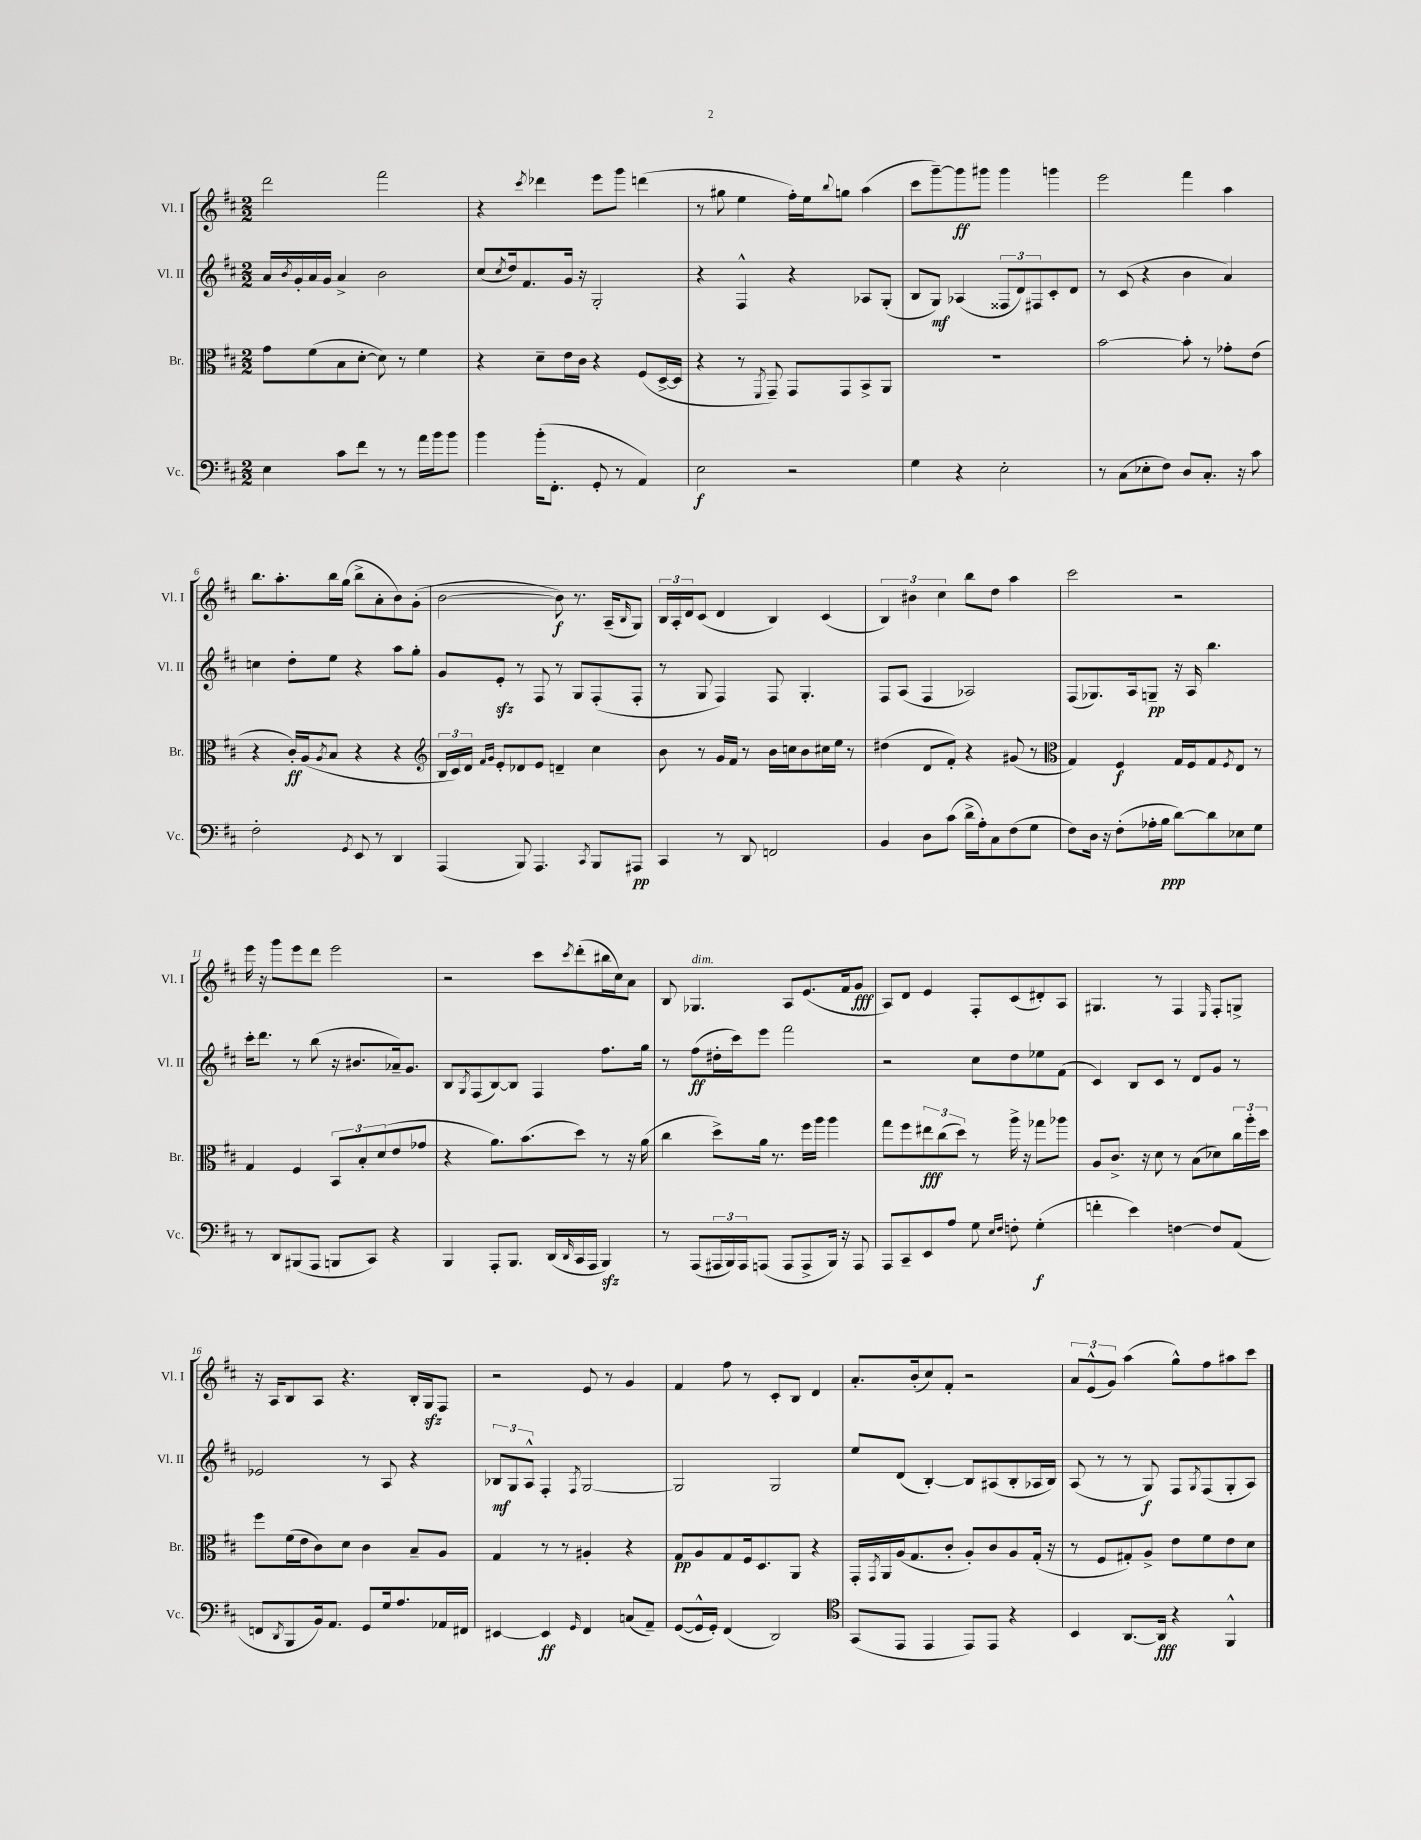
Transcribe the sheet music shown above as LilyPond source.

<<
\new StaffGroup <<
\new Staff = "s0" \with { instrumentName = "Vl. I" shortInstrumentName = "Vl. I" } {
    \clef treble \key d \major \numericTimeSignature \time 2/2
    d'''2 fis'''2 |
    r4 \acciaccatura { cis'''8 } des'''4 e'''8 g'''8 d'''4( |
    r8 gis''8 e''4 fis''16-.) e''16 \appoggiatura { b''8 } g''8 a''4( |
    cis'''8 g'''8~--) g'''8\ff gis'''8 gis'''4 g'''4 |
    e'''2 fis'''4 a''4 |
    b''8. a''8.-. b''16 g''16( b''8-> a'8-. b'8) g'8-.( |
    b'2~ b'8\f) r8. a16--( \grace { b16 } g8) |
    \tuplet 3/2 { b16 a16-. d'16 } cis'8( d'4 b4) cis'4( |
    \tuplet 3/2 { b4) bis'4 cis''4 } b''8 d''8 a''4 |
    cis'''2 r2 |
    e'''16 r16 g'''8 e'''8 d'''8 e'''2 |
    r2 cis'''8 \acciaccatura { cis'''8 } d'''8-.( bis''16 cis''16) a'8 |
    b8 ges4.^\markup { \italic "dim." } a8 e'8.( fis'16 g'8\fff |
    a8) d'8 e'4 fis8-. cis'8( dis'8-.) a8 |
    gis4. r8 fis4 \grace { e16 } fis8-. g8-> |
    r16 a16 b8 a8 r4. b16-. g16\sfz fis8 |
    r2 e'8 r8 g'4 |
    fis'4 fis''8 r8 cis'8-. b8 d'4 |
    a'8.-. b'16-.( cis''8) fis'8-. r2 |
    \tuplet 3/2 { a'8 e'8-^( g'8) } a''4( g''8-^) fis''8 ais''8 cis'''8 \bar "|." |
}
\new Staff = "s1" \with { instrumentName = "Vl. II" shortInstrumentName = "Vl. II" } {
    \clef treble \key d \major \numericTimeSignature \time 2/2
    a'16 \acciaccatura { b'8 } g'16-. a'16 g'16 a'4-> b'2 |
    cis''8( \acciaccatura { cis''8 } d''16) fis'8. g'16 r16 g2-. |
    r4 fis4-^ r4 aes8 g8-.( |
    b8 g8\mf) aes4( \tuplet 3/2 { fisis8 d'8) fis8 } cis'8-. d'8 |
    r8 cis'8( r4 b'4 a'4) |
    c''4 d''8-. e''8 r4 a''8 g''8-. |
    g'8 e'8-.\sfz r8 fis8 r8 g8 fis8-.( fis8-. |
    r8 g8 fis4) fis8 g4.-. |
    fis8 a8( fis4 aes2) |
    fis8( ges8.) a16 g8--\pp r16 a16 b''4. |
    cis'''16-. d'''8. r8 b''8( r16 bis'8. aes'16--) g'8. |
    b8 \acciaccatura { g8 } fis8( b8~) b8 fis4 fis''8. g''16 |
    r8 fis''8\ff( dis''16-. cis'''16) e'''8 fis'''2 |
    r2 cis''8 d''8 ees''8 fis'8( |
    cis'4) b8 cis'8 r8 d'8 g'8 r8 |
    ees'2 r8 a8 r4 |
    \tuplet 3/2 { bes8\mf g8 a8-^ } fis4-. \acciaccatura { fis8 } g2~ |
    g2 g2 |
    e''8 d'8( b4~-.) b8 ais8( b8-. aes16 b16) |
    a8( r8 r8 g8\f) fis8 \acciaccatura { g8 } fis8( g8-. a8) \bar "|." |
}
\new Staff = "s2" \with { instrumentName = "Br." shortInstrumentName = "Br." } {
    \clef alto \key d \major \numericTimeSignature \time 2/2
    g'8 fis'8( b8 d'8~-. d'8) r8 fis'4 |
    r4 d'8-- e'16 cis'16 r4 fis8( d16~-> d16 |
    r4 r8 \acciaccatura { fis,8 } g,8--) g,8 g,8 b,8-> a,8 |
    R1 |
    b'2~ b'8-. r8 ges'8-. e'8( |
    r4 cis'16-.\ff) a16( \acciaccatura { a8 } b8 r4 r4 |
    \clef treble \tuplet 3/2 { b16 cis'16) d'16 } \grace { fis'16 g'16 } e'8-. des'8 e'8 d'4-- cis''4 |
    b'8 r8 g'16 fis'16 r8 b'16 c''16 b'8 cis''16 e''16 r8 |
    dis''4( d'8 fis'8-.) r4 gis'8( r8 |
    \clef alto g4) fis4\f g16 fis16 g8 \acciaccatura { fis8 } e8 r8 |
    g4 fis4 \tuplet 3/2 { b,8 b8-. d'8( } e'8 ges'8 |
    r4 a'8.) b'8.( d''8) r8 r16 a'16( |
    cis''4 d''8->) a'16 r8. fis''16 a''16 a''4 |
    g''8 fis''8 \tuplet 3/2 { eis''8\fff cis''8( d''8) } r8 a''16-> r16 ges''8 aes''8 |
    a8 cis'8.-> r16 d'8 r8 b8( des'8) \tuplet 3/2 { cis''16 a''16-. d''16 } |
    fis''8 fis'16( e'16 cis'8) d'8 cis'4 b8-- a8 |
    g4 r8 r8 ais4-. r4 |
    g8\pp a8 g8 fis16 d8. a,8 r4 |
    g,16-. \acciaccatura { g,8 } a,16 a16( g8. cis'8-. a8-.) cis'8 a8 g16-.( r16 |
    r8 fis8 gis8-.) a8-> e'8 fis'8 e'8 d'8 \bar "|." |
}
\new Staff = "s3" \with { instrumentName = "Vc." shortInstrumentName = "Vc." } {
    \clef bass \key d \major \numericTimeSignature \time 2/2
    e4 cis'8 fis'8 r8 r8 a'16 b'16 b'8 |
    b'4 b'16-.( fis,8.-. g,8-. r8 a,4) |
    e2\f r2 |
    g4 r4 e2-. |
    r8 cis8( ees8-. fis8) d8 cis8.-. r16 cis'8 |
    fis2-. \acciaccatura { g,8 } e,8 r8 d,4 |
    a,,4( b,,8) a,,4. \acciaccatura { cis,8 } b,,8 ais,,8\pp |
    cis,4 r8 d,8 f,2 |
    b,4 d8 cis'8( d'16-> a16-.) cis8 fis8( g8 |
    fis8) d16 r16 fis8-.( aes16-. b16\ppp d'8~) d'8 ees8 g8 |
    r8 d,8 bis,,8( a,,8 b,,8 cis,8) r4 |
    b,,4 a,,8-. b,,8. d,16( \grace { d,16 } cis,16 a,,16 b,,4\sfz) |
    r8 a,,8( \tuplet 3/2 { ais,,16 b,,16) ais,,16 } a,,8( a,,8 a,,8-> b,,16) r16 a,,8 |
    a,,8 cis,8-- e,8 a8 g8 \grace { e16 fis16 } f8-. g4-.\f( |
    f'4-. e'4) f4~ f8 a,8( |
    f,8 \acciaccatura { d,8 } b,,8 b,16) a,8. g,8 g16 a8. aes,16 fis,16 |
    eis,4~ eis,4\ff \grace { g,16 } fis,4 c8( a,8--) |
    g,8~( g,16-^ g,16-.) fis,4( d,2) |
    \clef tenor g,8( e,8 e,4 e,8) e,8 r4 |
    b,4 a,8.~ a,16\fff r4 fis,4-^ \bar "|." |
}
>>
>>
